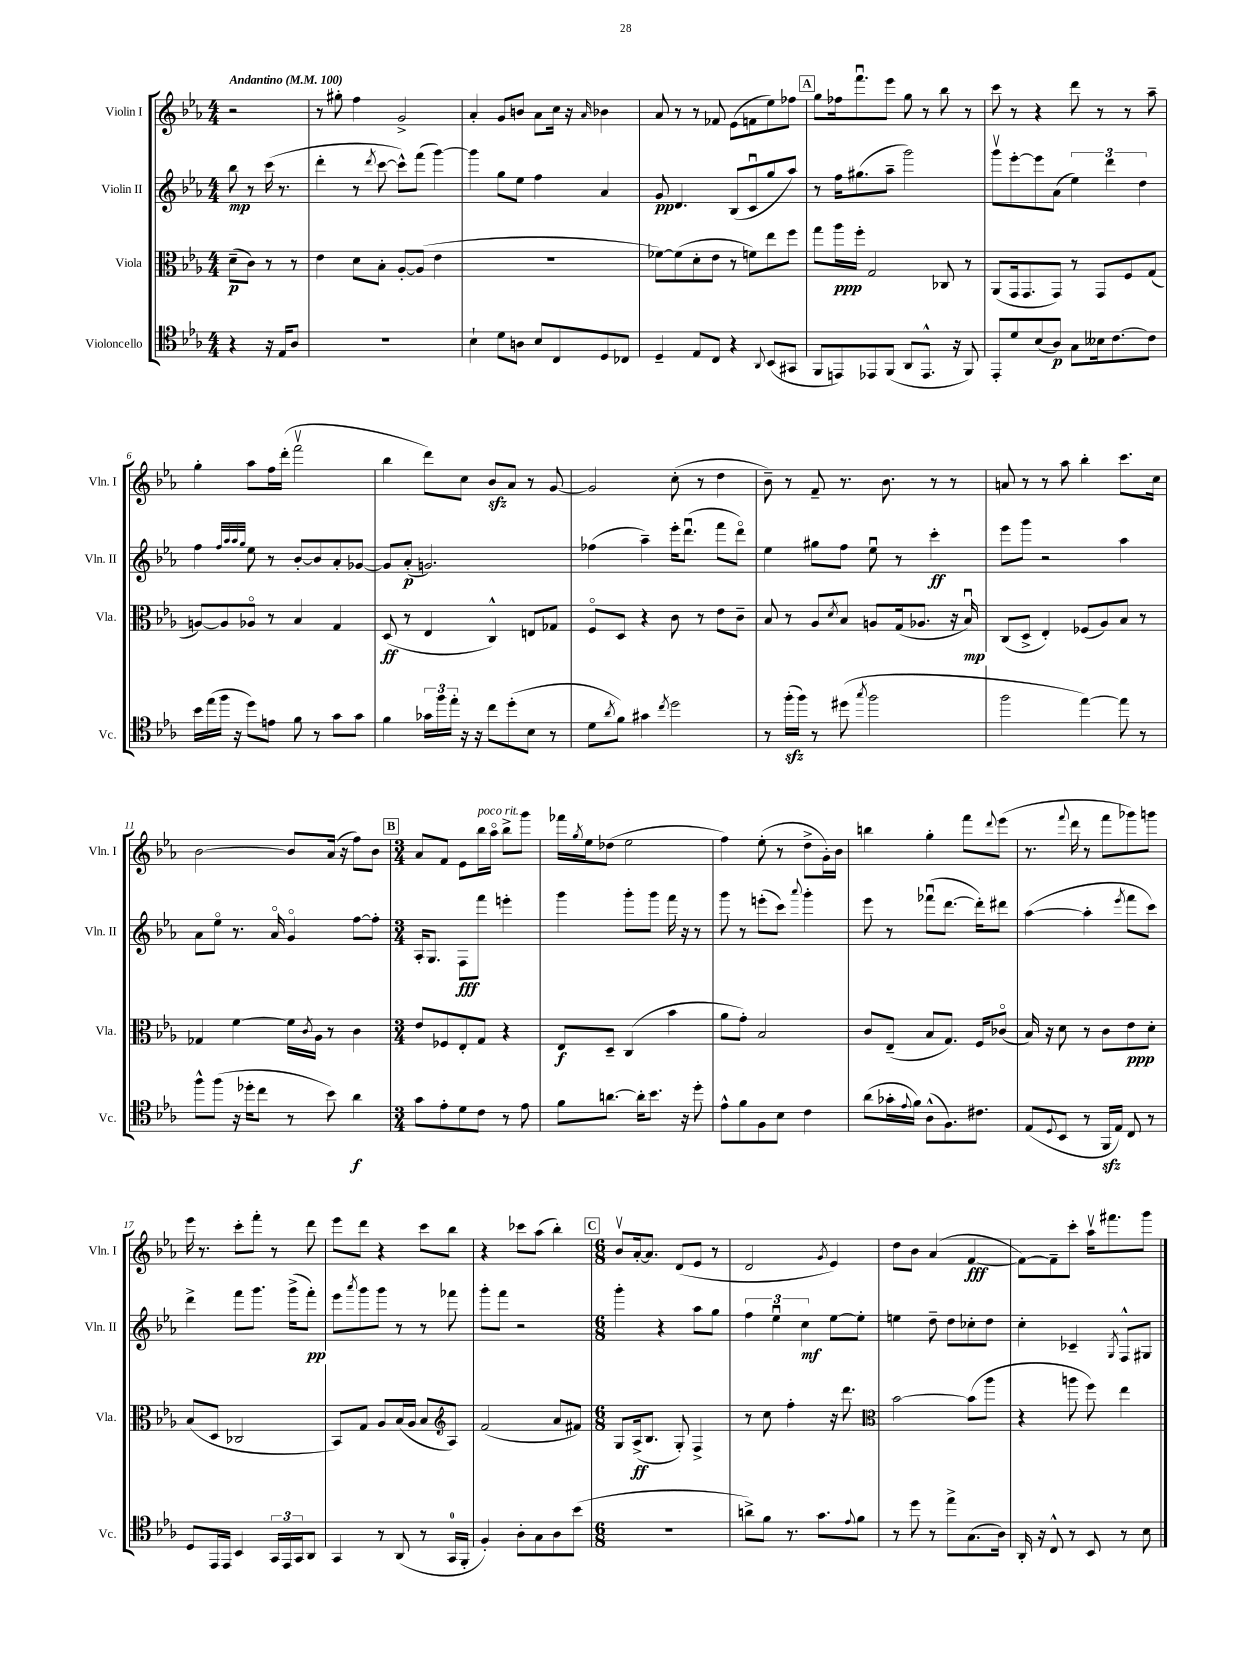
<<
\new StaffGroup <<
\new Staff = "s0" \with { instrumentName = "Violin I" shortInstrumentName = "Vln. I" } {
    \clef treble \key ees \major \numericTimeSignature \time 4/4 \partial 2 \tempo "Andantino" 4 = 100
    r2 |
    r8 gis''8-. f''4 g'2-> |
    aes'4-. g'8 b'8 aes'8 c''16 r16 \grace { aes'16 } bes'4 |
    aes'8 r8 r8 fes'8 ees'8( f'8 ees''8) fes''8 |
    \mark \markup { \box "A" } g''8 fes''16 f'''8.\downbow ees'''8 g''8 r8 bes''8 r8 |
    c'''8 r8 r4 d'''8 r8 r8 aes''8-- |
    g''4-. aes''8 f''16 d'''16-.( f'''2\upbow |
    bes''4 d'''8) c''8 bes'8\sfz aes'8 r8 g'8~ |
    g'2 c''8-.( r8 d''4 |
    bes'8--) r8 f'8-- r8. bes'8. r8 r8 |
    a'8 r8 r8 aes''8 bes''4-. c'''8. c''16 |
    bes'2~ bes'8 aes'16( r16 f''8) bes'8 |
    \mark \markup { \box "B" } \numericTimeSignature \time 3/4 aes'8 f'8 ees'8 bes''16^\markup { \italic "poco rit." } aes''16\flageolet bes''8-> g'''8 |
    fes'''16 \acciaccatura { g''8 } ees''16 des''8( ees''2 |
    f''4) ees''8-.( r8 d''8-> g'16-.) bes'16 |
    b''4 g''4-. f'''8 \appoggiatura { d'''8 } ees'''8( |
    r8. \appoggiatura { f'''8 } d'''16 r8 f'''8 ges'''8) g'''8 |
    ees'''16 r8. c'''8-. f'''8-. r8 d'''8 |
    ees'''8 d'''8 r4 c'''8 bes''8 |
    r4 ces'''8 aes''8( bes''4-.) |
    \mark \markup { \box "C" } \numericTimeSignature \time 6/8 bes'8\upbow aes'16~-. aes'8. d'8( ees'8 r8 |
    d'2 \acciaccatura { g'8 } ees'4) |
    d''8 bes'8 aes'4( f'4~\fff |
    f'8~) f'8-- c'''8-. aes''16\upbow fis'''8. g'''8 \bar "|." |
}
\new Staff = "s1" \with { instrumentName = "Violin II" shortInstrumentName = "Vln. II" } {
    \clef treble \key ees \major \numericTimeSignature \time 4/4 \partial 2
    bes''8\mp r8 c'''16( r8. |
    d'''4-. r8 \acciaccatura { d'''8 } c'''8~ c'''8-^) f'''8( g'''4~) |
    g'''4 g''8 ees''8 f''4 aes'4 |
    g'8\pp d'4. bes8( c'8\downbow g''8 aes''8) |
    \mark \markup { \box "A" } r8 f''16 gis''8.( aes''8-- g'''2) |
    g'''8\upbow ees'''8~-. ees'''8 aes'8( \tuplet 3/2 { ees''4) d'''4 d''4 } |
    f''4 \grace { f''32 aes''32 aes''32 g''32 } ees''8 r8 bes'8~-. bes'8 aes'8-. ges'8~ |
    ges'8 aes'8-.\p( g'2.) |
    fes''4( aes''4--) ees'''16-. d'''8.\downbow( f'''8 d'''8\flageolet) |
    ees''4 gis''8 f''8 ees''8\downbow r8 c'''4-.\ff |
    ees'''8 g'''8 r2 aes''4 |
    aes'8 ees''8\flageolet r8. aes'16\flageolet g'4\flageolet f''8~ f''8-. |
    \mark \markup { \box "B" } \numericTimeSignature \time 3/4 aes16-. g8. f8\fff f'''8 e'''4-. |
    g'''4 g'''8-. g'''8 f'''16 r16 r8 |
    g'''8 r8 e'''8-.( c'''8) \appoggiatura { aes'''8 } g'''4-. |
    ees'''8 r8 fes'''8\downbow( d'''8.~ d'''16-.) dis'''8 |
    aes''4~( aes''4-. \acciaccatura { ees'''8 } f'''8 c'''8) |
    d'''4-> f'''8 g'''8. g'''16->( f'''8-.\pp) |
    ees'''8 \acciaccatura { aes'''8 } g'''8 g'''8 r8 r8 fes'''8 |
    g'''8-. f'''8 r2 |
    \mark \markup { \box "C" } \numericTimeSignature \time 6/8 g'''4-. r4 aes''8 g''8 |
    \tuplet 3/2 { f''4 ees''4\downbow c''4\mf } ees''8~ ees''8-. |
    e''4 d''8-- d''8 ces''8-. d''8 |
    c''4-. ces'4-- \acciaccatura { g8 } f8-^ gis8 \bar "|." |
}
\new Staff = "s2" \with { instrumentName = "Viola" shortInstrumentName = "Vla." } {
    \clef alto \key ees \major \numericTimeSignature \time 4/4 \partial 2
    d'8--\p( c'8) r8 r8 |
    ees'4 d'8 bes8-. aes8~-. aes8( ees'4 |
    R1 |
    fes'8~) fes'8( d'8-. ees'8 r8 f'8) ees''8 f''8 |
    \mark \markup { \box "A" } g''8 aes''16\ppp f''16-. g2 ces8 r8 |
    aes,8( g,16 g,8. g,8) r8 g,8 f8 g8( |
    a8~) a8 aes8\flageolet r8 bes4 g4 |
    d8\ff( r8 ees4 c4-^) e8 ges8 |
    f8\flageolet d8 r4 c'8 r8 ees'8 c'8-- |
    bes8 r8 aes8 \acciaccatura { d'8 } bes8 a8 g16( aes8. r16 bes16\downbow\mp) |
    c8( d8-> ees4-.) fes8( aes8) bes8 r8 |
    ges4 f'4~ f'16 \acciaccatura { c'8 } aes16 r8 c'4 |
    \mark \markup { \box "B" } \numericTimeSignature \time 3/4 ees'8 fes8 ees8-. g8 r4 |
    ees8\f d8-- c4( bes'4 |
    aes'8 g'8-.) bes2 |
    c'8 ees8--( bes8 g8.) f16 ces'8\flageolet( |
    bes16) r16 d'8 r8 c'8 ees'8\ppp d'8-. |
    bes8( d8 ces2 |
    bes,8) g8 aes8 bes16( aes16 bes8 aes8) |
    \clef treble f'2( aes'8 fis'8) |
    \mark \markup { \box "C" } \numericTimeSignature \time 6/8 g8 aes16->\ff( bes8. g8-.) f4-> |
    r8 c''8 f''4-. r16 d'''8. |
    \clef alto bes'2~ bes'8( aes''8 |
    r4 a''8 f''8) ees''4 \bar "|." |
}
\new Staff = "s3" \with { instrumentName = "Violoncello" shortInstrumentName = "Vc." } {
    \clef tenor \key ees \major \numericTimeSignature \time 4/4 \partial 2
    r4 r16 ees16 aes8 |
    R1 |
    bes4-! d'8 a8 bes8 c8 d8 ces8 |
    d4-- ees8 c8 r4 \appoggiatura { aes,8 } bes,8( gis,8 |
    \mark \markup { \box "A" } f,8 e,8) ees,8 f,8( aes,8 ees,8.-^ r16 f,8) |
    ees,8-. d'8 bes8( aes8\p) g8 beses16 c'8.~ c'8 |
    bes'16 ees''16( f''16 r16 d''8) e'8 f'8 r8 g'8 g'8 |
    f'4 \tuplet 3/2 { ges'16 f''16 ees''16-. } r16 r16 c''8 d''8-.( bes8 r8 |
    d'8 \acciaccatura { aes'8 } f'8) gis'4 \acciaccatura { c''8 } d''2 |
    r8 f''16-.\sfz( f''16) r8 dis''8( \acciaccatura { g''8 } f''2 |
    f''2 ees''4~) ees''8 r8 |
    f''8-^ f''8( r16 des''16-. c''8 r8 bes'8) aes'4\f |
    \mark \markup { \box "B" } \numericTimeSignature \time 3/4 g'8 ees'8-. d'8 c'8 r8 ees'8 |
    f'8 a'8.~ a'16-. bes'8. r16 d''8-. |
    ees'8-^ f'8 f8 bes8 c'4 |
    aes'8( ges'16-. \appoggiatura { ees'8 } f'16) aes8-^( f8.) cis'8. |
    ees8( \appoggiatura { d8 } bes,8 r8 f,16\sfz ees16) c8 r8 |
    d8 ees,16 ees,16 bes,4 \tuplet 3/2 { g,16 ees,16 g,16 } aes,8 |
    g,4 r8 aes,8( r8 g,16-0 f,16-. |
    f4-.) aes8-. g8 aes8 bes'8( |
    \mark \markup { \box "C" } \numericTimeSignature \time 6/8 R2. |
    a'8->) f'8 r8. g'8. \appoggiatura { ees'8 } f'8 |
    r8 d''8 r8 ees''8-> g8.( aes16) |
    aes,16-. r16 c8-^ r8 bes,8 r8 bes8 \bar "|." |
}
>>
>>
